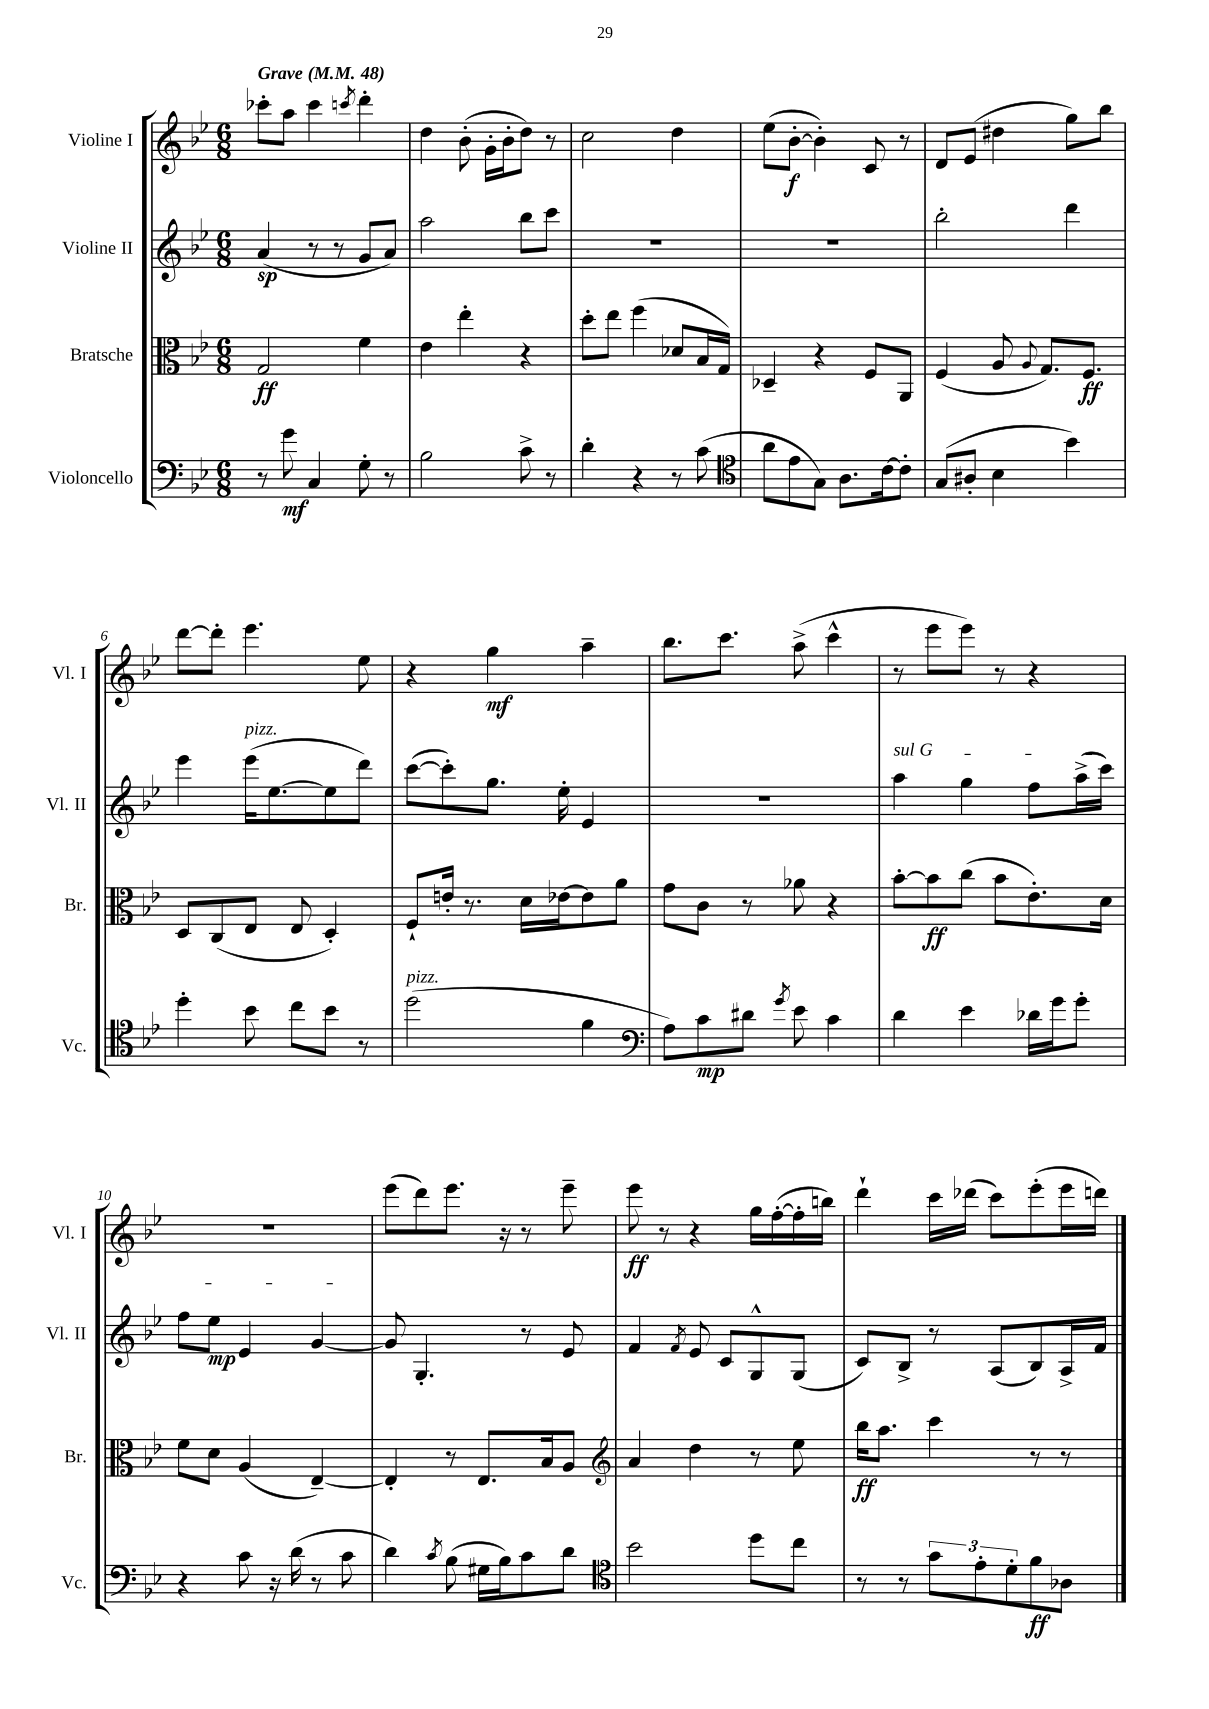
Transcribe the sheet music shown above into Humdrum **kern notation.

**kern	**kern	**kern	**kern
*staff4	*staff3	*staff2	*staff1
*clefF4	*clefC3	*clefG2	*clefG2
*k[b-e-]	*k[b-e-]	*k[b-e-]	*k[b-e-]
*M6/8	*M6/8	*M6/8	*M6/8
*MM48	*MM48	*MM48	*MM48
8r	2G	(4a	8ccc-'
8g	.	.	8aa
4C	.	8r	4ccc-
.	.	8r	.
.	.	.	8qccc
8G'	4f	8g	4ddd'
8r	.	8a)	.
=	=	=	=
2B-	4e-	2aa	4dd
.	4ee-'	.	(8b-'
.	.	.	16g'
.	.	.	16b-'
8c^	4r	8bb-	8dd)
8r	.	8ccc	8r
=	=	=	=
4d'	8dd'	2.r	2cc
.	8ee-	.	.
4r	(4ff	.	.
8r	8d-	.	4dd
(8c	16B-	.	.
.	16G)	.	.
=	=	=	=
*clefC4	*	*	*
8a	4D-~	2.r	(8ee-
8e-	.	.	[8b-'
8G)	4r	.	4b-'])
8.A	.	.	.
.	8F	.	8c
[16c	.	.	.
8c']	8AA	.	8r
=	=	=	=
(8G	(4F	2bb-'	8d
8A#'	.	.	(8e-
4B-	8A	.	4dd#
.	8qqA	.	.
.	8.G)	.	.
4b-)	.	4ddd	8gg)
.	8.F	.	.
.	.	.	8bb-
=	=	=	=
4dd'	8D	4eee-	[8ddd
.	(8C	.	8ddd']
8b-	8E-	(16eee-	4.eee-
.	.	[8.ee-	.
8cc	8E-	.	.
8b-	4D')	8ee-]	.
8r	.	8ddd)	8ee-
=	=	=	=
(2dd	8F`	([8ccc	4r
.	16e'	8ccc'])	.
.	8.r	.	.
.	.	8.gg	4gg
.	16d	.	.
.	[16e-	16ee-'	.
4f	8e-]	4e-	4aa~
.	8a	.	.
=	=	=	=
*clefF4	*	*	*
8A)	8g	2.r	8.bb-
8c	8c	.	.
.	.	.	8.ccc
8d#	8r	.	.
8qg	.	.	.
8e-	8a-	.	(8aa^
4c	4r	.	4ccc^^
=	=	=	=
4d	[8b-'	4aa	8r
.	8b-]	.	8eee-
4e-	(8cc	4gg	8eee-)
.	8b-	.	8r
16d-	8.e-')	8ff	4r
16g	.	.	.
8g'	.	(16aa^	.
.	16d	16ccc)	.
=	=	=	=
4r	8f	8ff	2.r
.	8d	8ee-	.
8c	(4A	4e-	.
16r	.	.	.
(16d	.	.	.
8r	[4E-~)	[4g	.
8c	.	.	.
=	=	=	=
4d)	4E-']	8g]	(8eee-
.	.	4.G'	8ddd)
8qc	.	.	.
(8B-	8r	.	8.eee-
16G#	8.E-	.	.
16B-)	.	.	16r
8c	.	8r	8r
.	16B-	.	.
8d	8A	8e-	8eee-~
=	=	=	=
*clefC4	*clefG2	*	*
2b-	4a	4f	8eee-
.	.	.	8r
.	.	8qf	.
.	4dd	8e-	4r
.	.	8c	.
8dd	8r	8G^^	16gg
.	.	.	([16ff'
8cc	8ee-	(8G	16ff']
.	.	.	16bb)
=	=	=	=
8r	16bb-	8c)	4ddd`
.	8.aa	.	.
8r	.	8B-^	.
12g	4ccc	8r	16ccc
.	.	.	(16ddd-
12e-'	.	.	.
.	.	(8A	8ccc)
12d'	.	.	.
8f	8r	8B-)	(8eee-'
8A-	8r	16A^	16eee-
.	.	16f	16ddd)
==	==	==	==
*-	*-	*-	*-
